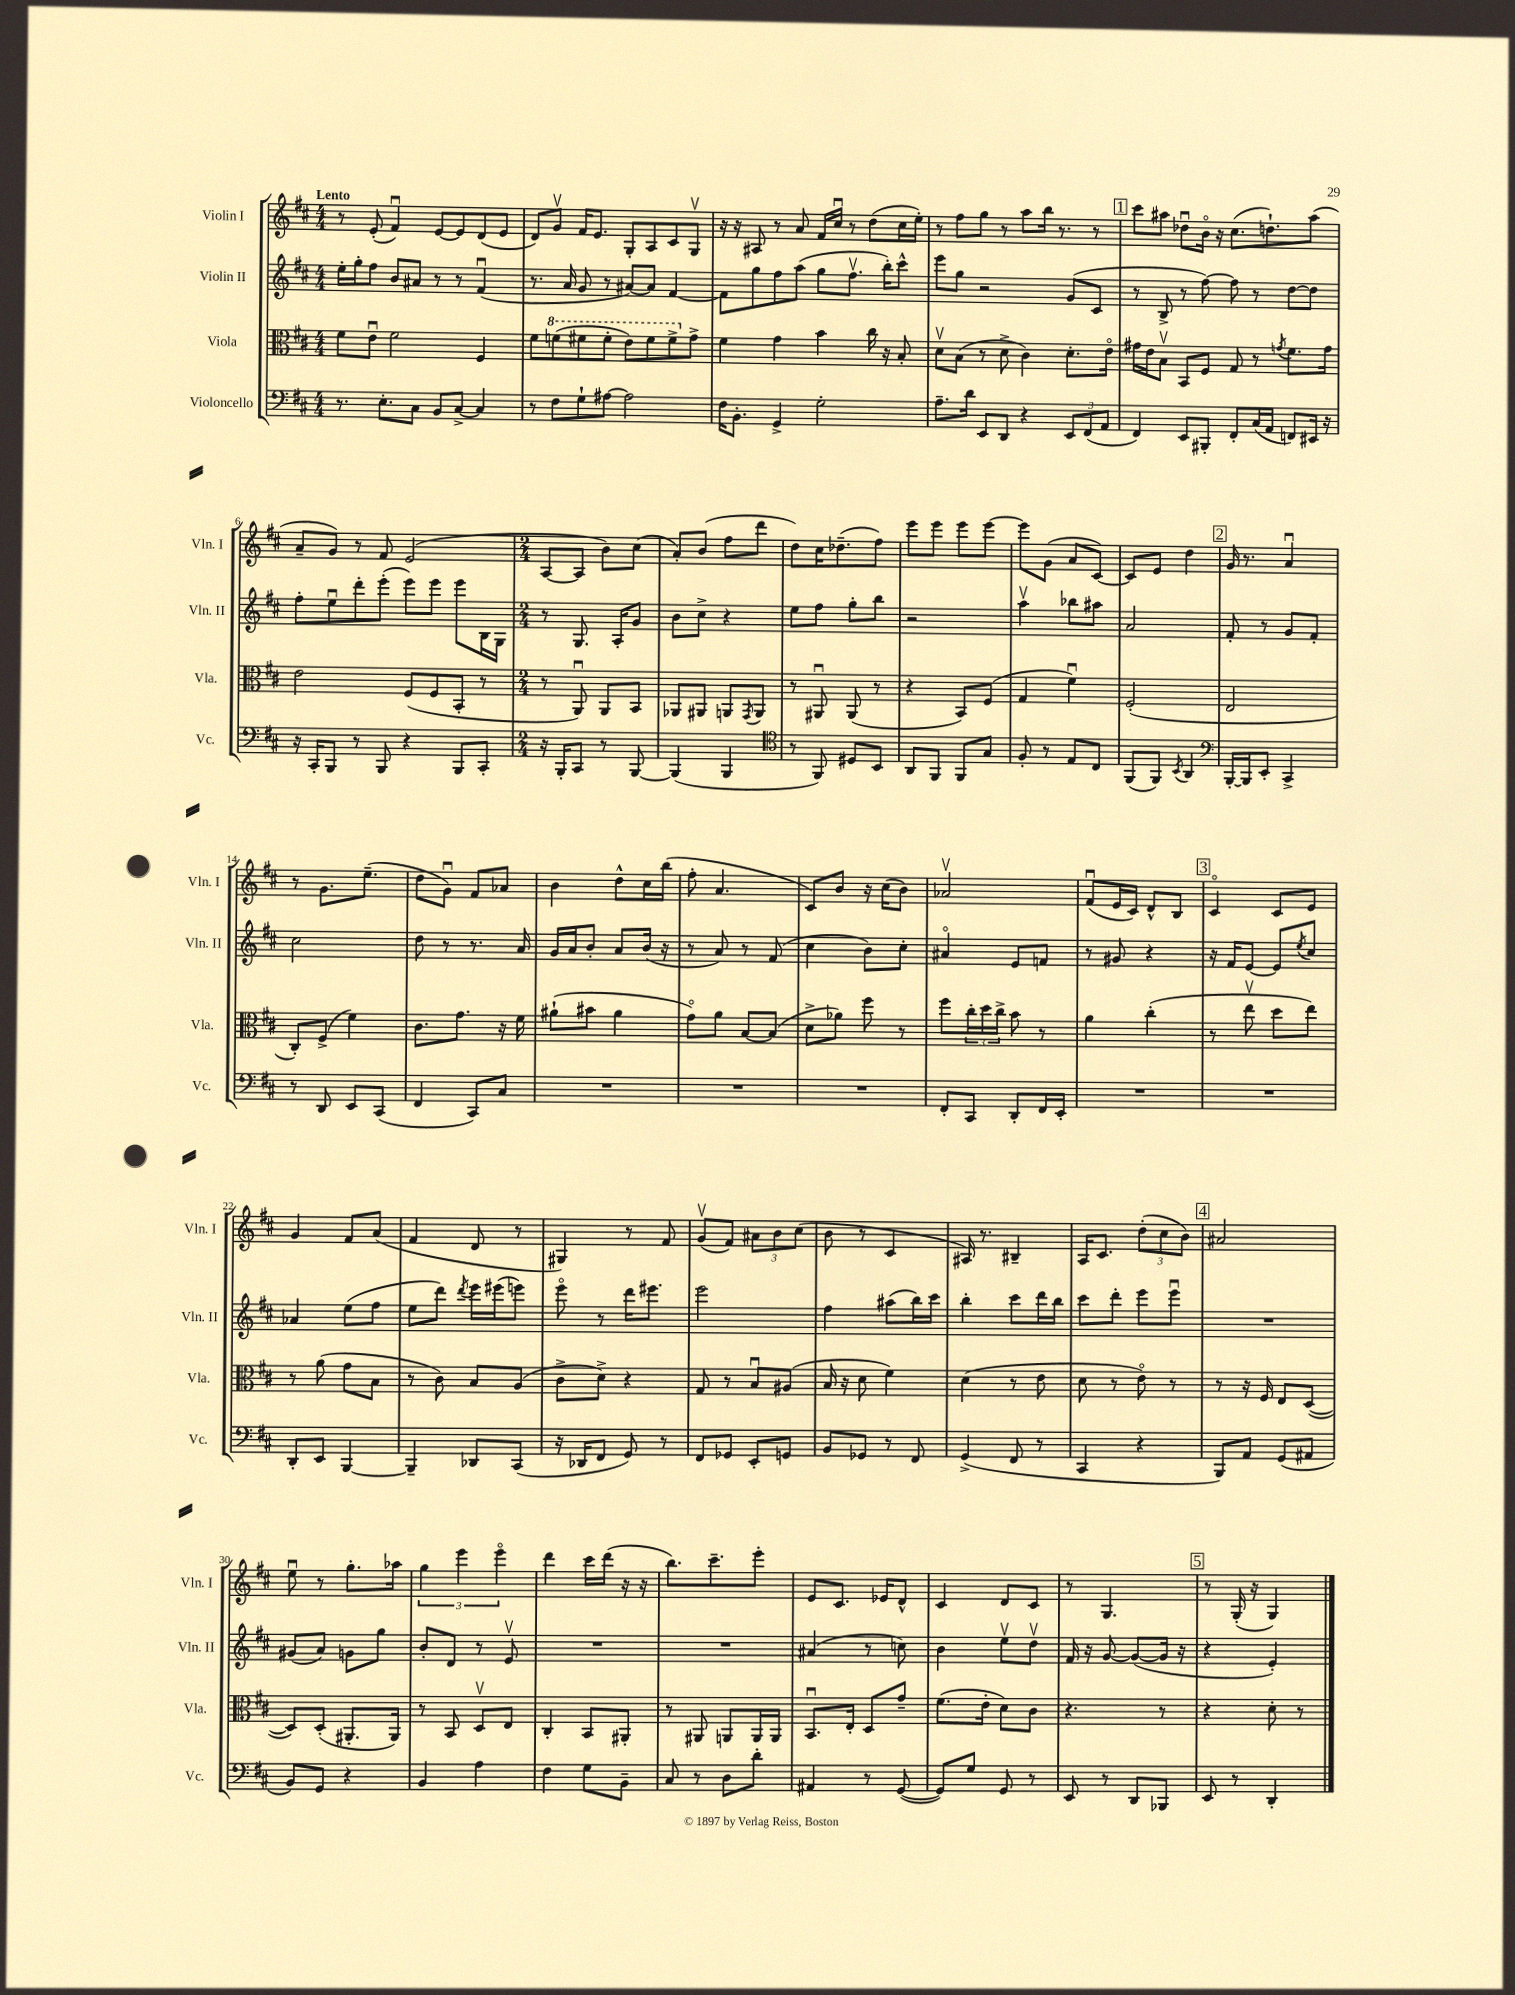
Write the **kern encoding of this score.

**kern	**kern	**kern	**kern
*staff4	*staff3	*staff2	*staff1
*clefF4	*clefC3	*clefG2	*clefG2
*k[f#c#]	*k[f#c#]	*k[f#c#]	*k[f#c#]
*M4/4	*M4/4	*M4/4	*M4/4
8.r	8f#	16ee'	8r
.	.	16gg'	.
.	8eu	8ff#	(8e'
8.E'	.	.	.
.	2f#	8b	4f#u)
8C#	.	8a#	.
8BB	.	8r	[8e
[8C#^	.	8r	8e]
4C#]	4F#	(4f#u	(8d
.	.	.	8e
=	=	=	=
8r	8f#	8.r	8d)
8F#	(8ff	.	8gv
.	.	16a	.
8G`	8ff#	8g	16f#
.	.	.	8.e
[8A#	8ff#'	8r	.
2A#]	8ee)	[8a#)	8G'
.	8ff#	8a#]	8A
.	8ff#^	[4f#	8c#
.	8g^	.	8Gv
=	=	=	=
16F#	4f#	8f#]	16r
8.BB'	.	.	16r
.	.	8gg	8A#
4GG^	4g	8ff#	8r
.	.	(8aa	8a
2G'	4b	8gg	16f#
.	.	.	16cc#u
.	.	8.ff#v	8r
.	16cc#	.	(8dd
.	16r	16bb')	.
.	8B'	8ccc#^^	16cc#
.	.	.	16ee')
=	=	=	=
8.A~	8dv	8eee	8r
.	(8B	8gg	8ff#
16d	.	.	.
8EE	8r	2r	8gg
8DD	8d^	.	8r
4r	4c#)	.	8aa
.	.	.	16bb
.	.	.	8.r
12EE	8.d'	(8g	.
(12FF#	.	.	.
.	.	8c#	8r
12AA	.	.	.
.	16eo	.	.
=	=	=	=
4FF#)	16g#	8r	8ccc#
.	16e	.	.
.	8Bv	8B^	8aa#
8EE	8BB	8r	8dd-u
8BBB#'	8F#	[8ff#)	16bo
.	.	.	16r
8FF#'	8G	8ff#]	(8.cc#
(16C#	8r	8r	.
16AA	.	.	8.dd`)
.	8qg	.	.
8FF)	8.f#	[8dd	.
16EE#	.	8dd]	(8aa#
16r	16g	.	.
=	=	=	=
16r	2e	8ff#'	8a~
16CC#'	.	.	.
8BBB	.	8eeu	8g)
8r	.	8ddd'	8r
8BBB	.	(8eee'	8f#
4r	(8F#	8eee)	(2e
.	8F#	8eee	.
8BBB	8BB'	8eee	.
8CC#'	8r	16B	.
.	.	16G	.
=	=	=	=
*M2/4	*M2/4	*M2/4	*M2/4
16r	8r	8r	[8A
16BBB'	.	.	.
8CC#	8AAu)	8.G	8A]
8r	8AA	.	8b)
.	.	16A'	.
[8BBB	8BB	8g	(8cc#
=	=	=	=
(4BBB]	8AA-	8b	8a')
.	8AA#	8cc#^	(8b
4BBB	8AA	4r	8ff#
.	8qGG	.	.
.	8AA	.	8ddd
=	=	=	=
*clefC4	*	*	*
8r	8r	8ee	8dd)
8FF#)	8AA#u	8ff#	16cc#
.	.	.	(8.dd-~
8D#	(8AA#	8gg'	.
8BB	8r	8bb	8ff#)
=	=	=	=
8AA	4r	2r	8eee
8FF#	.	.	8eee
8FF#	8BB)	.	8eee
8G	(8F#	.	[8eee
=	=	=	=
8F#'	4G	4aav	8eee]
8r	.	.	(8g
8E	4f#u)	8bb-	8a
8C#	.	8aa#	[8c#)
=	=	=	=
(8FF#	(2F#'	2a	8c#]
8FF#)	.	.	8e
8qBB	.	.	.
4AA	.	.	4dd
=	=	=	=
*clefF4	*	*	*
[16BBB'	2E	8f#'	16g
16BBB]	.	.	8.r
8EE'	.	8r	.
4CC#^	.	8g	4au
.	.	8f#'	.
=	=	=	=
8r	8C#')	2cc#	8r
8DD	(8F#^	.	8.g
8EE	4f#)	.	.
.	.	.	(8.ee~
(8CC#	.	.	.
=	=	=	=
4FF#	8.c#	8dd	8dd
.	.	8r	8gu)
.	8.g	.	.
8CC#)	.	8.r	8f#
8C#	16r	.	8a-
.	16f#	16a	.
=	=	=	=
2r	(8a#`	16g	4b
.	.	16a	.
.	8b#	8b'	.
.	4a#	8a	8dd^^
.	.	(16b	16cc#
.	.	16r	(16bb
=	=	=	=
2r	8go)	8r	8ff#'
.	8a	8a)	4.a
.	[8B	8r	.
.	(8B]	(8f#	.
=	=	=	=
2r	8d^	4cc#	8c#)
.	8a-)	.	8b
.	8ff#	8b)	16r
.	.	.	(16cc#
.	8r	8cc#'	8b)
=	=	=	=
8FF#'	8ff#	4a#o	2a-v
8CC#	24cc#'	.	.
.	24dd	.	.
.	24cc#^	.	.
8DD'	8b	8e	.
16FF#	8r	8f	.
16EE'	.	.	.
=	=	=	=
2r	4a	8r	(8f#u
.	.	8g#	16e
.	.	.	16c#)
.	(4cc#'	4r	8d^^
.	.	.	8B
=	=	=	=
2r	8r	16r	4c#o
.	.	16f#	.
.	8eev	[8e	.
.	8dd	8e]	8c#
.	.	8qee	.
.	8ee)	8cc#	8e
=	=	=	=
8DD'	8r	4a-	4g
8EE	(8a	.	.
[4BBB	8g	(8ee	8f#
.	8B	8ff#	(8a
=	=	=	=
4BBB~]	8r	8ee	4f#
.	8c#)	8ddd)	.
.	.	8qddd	.
8DD-	8B	16eee	8d
.	.	(16eee#	.
(8CC#	(8A	8eee)	8r
=	=	=	=
16r	8c#^	8eeeo	4G#)
16DD-	.	.	.
8FF#	8d^)	8r	.
8GG)	4r	16ddd	8r
.	.	8.eee#	.
8r	.	.	8f#
=	=	=	=
8FF#	8G	2eee	(8gv
8GG-	8r	.	8f#)
8EE'	8Bu	.	12a#
.	.	.	12b
8GG	(8A#	.	.
.	.	.	(12cc#
=	=	=	=
8BB	16B	4ff#	8b
.	16r	.	.
8GG-	8d	.	8r
8r	4f#)	(8aa#	4c#
8FF#	.	16bb)	.
.	.	16ccc#	.
=	=	=	=
(4GG^	(4d	4bb'	16A#)
.	.	.	8.r
8FF#	8r	8ccc#	4B#~
8r	8e	16ddd	.
.	.	16bb	.
=	=	=	=
4CC#	8d	8ccc#	16A
.	.	.	8.c#
.	8r	8ddd'	.
4r	8eo)	8eee	(12dd'
.	.	.	12cc#
.	8r	8eeeu	.
.	.	.	12b)
=	=	=	=
8BBB)	8r	2r	2a#
8AA	16r	.	.
.	16F#	.	.
(8GG	8E	.	.
8AA#	([8D	.	.
=	=	=	=
8BB)	8D])	(8g#	8eeu
8GG	(8D'	8a)	8r
4r	8.AA#'	8g	8.gg'
.	.	8gg	.
.	16AA#)	.	16aa-
=	=	=	=
4BB	8r	8b'	6gg
.	8BB	8d	.
.	.	.	6eee
4A	8Dv	8r	.
.	.	.	6eeeo
.	8E	8ev	.
=	=	=	=
4F#	4C#'	2r	4ddd
8G	8BB	.	16ccc#
.	.	.	(16ddd
8BB~	8AA#'	.	16r
.	.	.	16r
=	=	=	=
8C#	8r	2r	8.bb)
8r	8AA#	.	.
.	.	.	8.ccc#~
8D	8AA	.	.
8d'	16AA	.	8eee'
.	16AA	.	.
=	=	=	=
4AA#	8.BBu	(4a#	8e
.	.	.	8.c#
.	16E'	.	.
8r	8D	8r	.
.	.	.	16e-
([8GG	8g~	8cc)	8d^^
=	=	=	=
8GG])	(8.f#	4b	4c#
8G	.	.	.
.	16e'	.	.
8GG	8d)	8eev	8d
8r	8c#	8ddv	8c#
=	=	=	=
8EE	4.r	16f#	8r
.	.	16r	.
8r	.	[8g	4.G
8DD	.	(8g_	.
8BBB-	8r	16g]	.
.	.	16r	.
=	=	=	=
8EE	4r	4r	8r
8r	.	.	(16G'
.	.	.	16r
4DD'	8d'	4e')	4G)
.	8r	.	.
==	==	==	==
*-	*-	*-	*-
